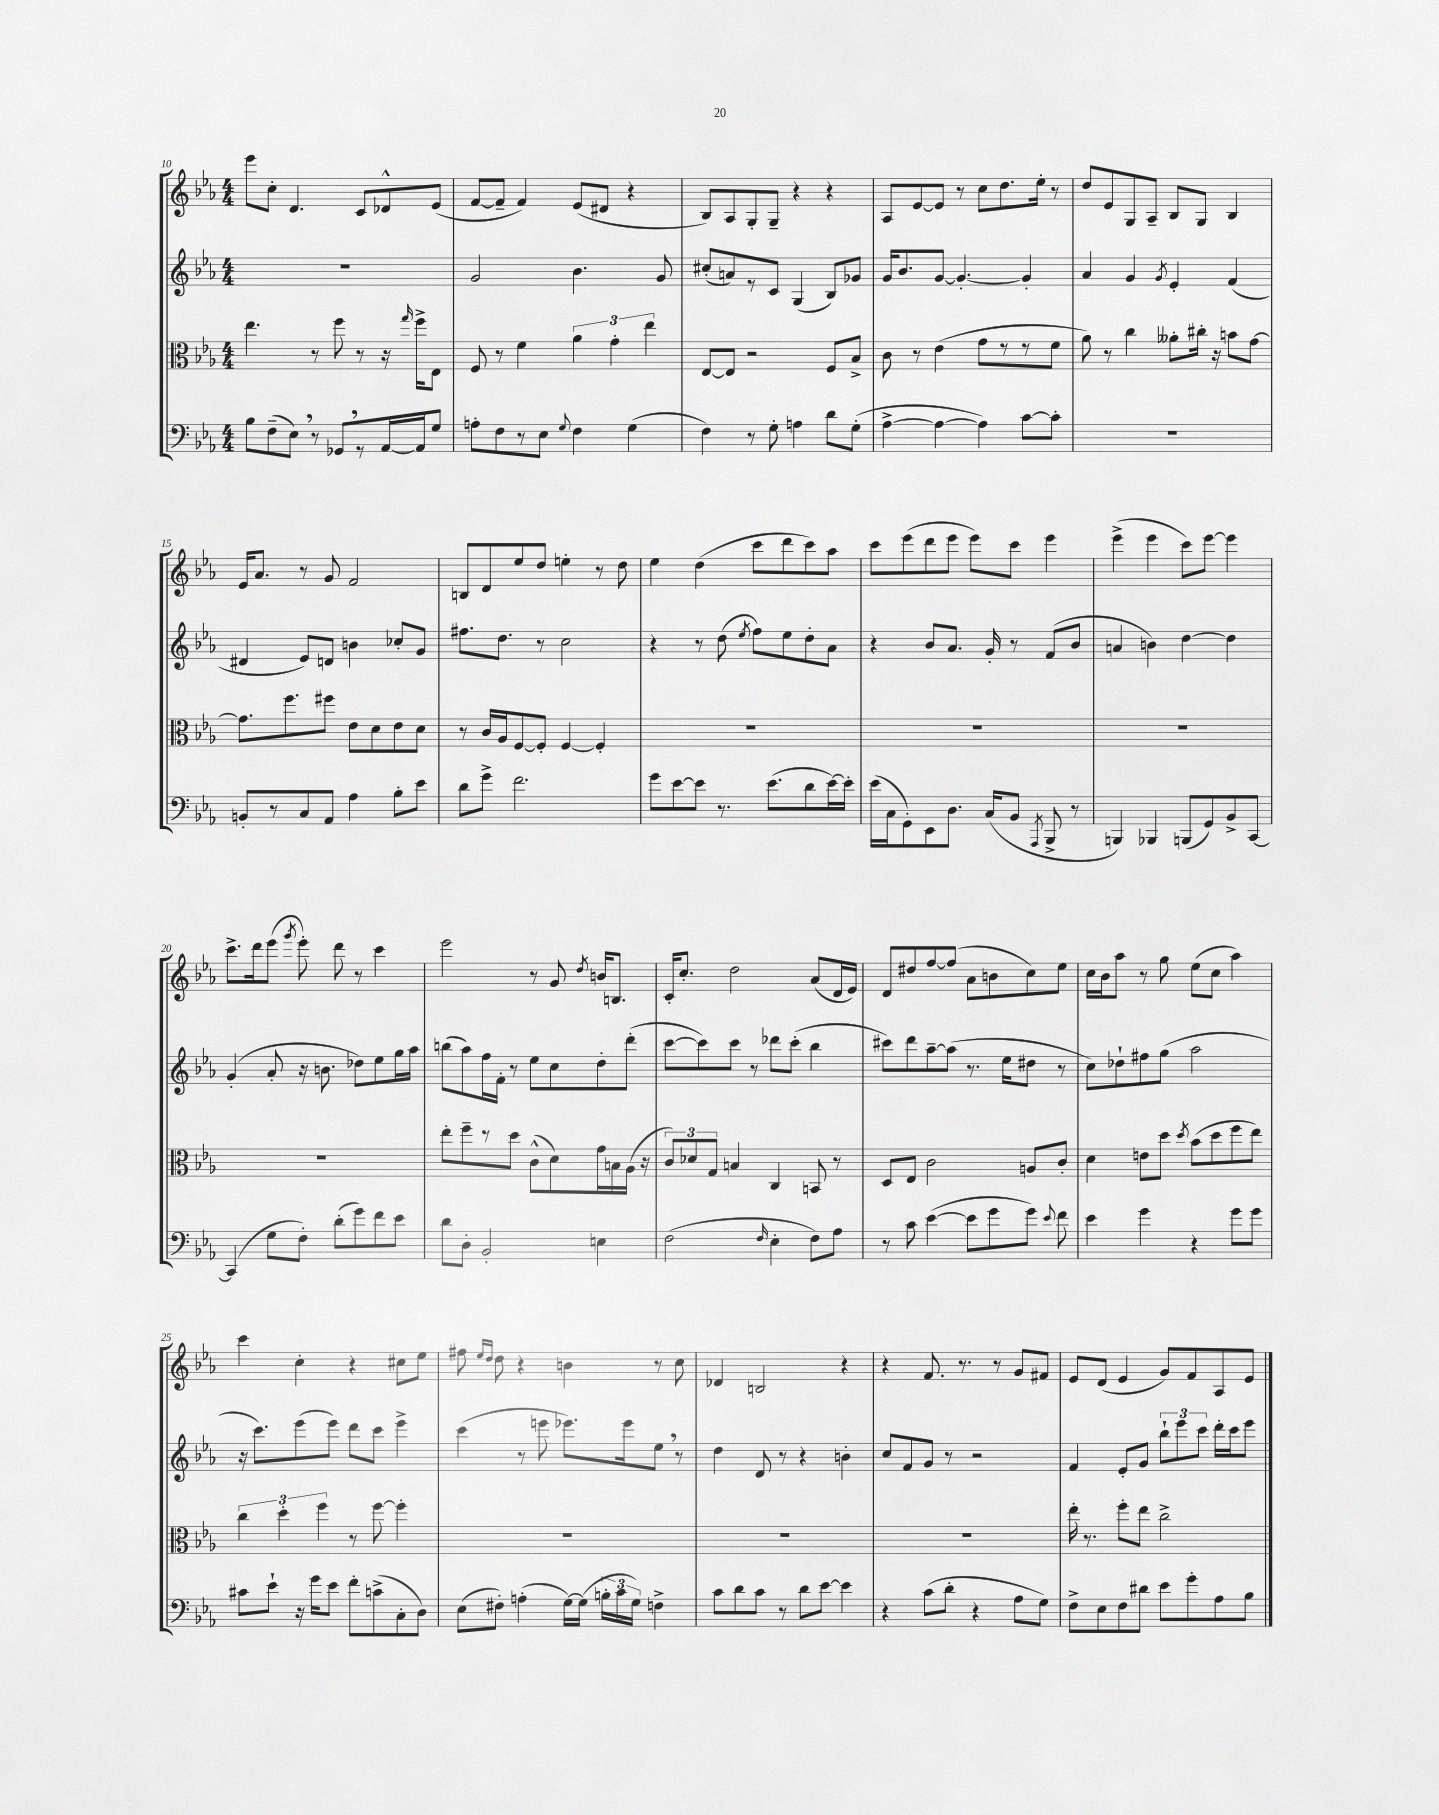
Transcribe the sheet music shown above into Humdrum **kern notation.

**kern	**kern	**kern	**kern
*staff4	*staff3	*staff2	*staff1
*clefF4	*clefC3	*clefG2	*clefG2
*k[b-e-a-]	*k[b-e-a-]	*k[b-e-a-]	*k[b-e-a-]
*M4/4	*M4/4	*M4/4	*M4/4
8B-	4.ee-	1r	8eee-
(8F~	.	.	8cc'
8E-)	.	.	4.d
8r	8r	.	.
8GG-	8ff	.	.
8r	8r	.	8c
[16AA-	16r	.	8d-^^
.	16qqgg	.	.
16AA-]	16ff^	.	.
8G	8E-	.	(8e-
=	=	=	=
8A'	8F	2g	[8f
8F	8r	.	8f~]
8r	4f	.	4f)
8E-	.	.	.
8qqG	.	.	.
4F	6a-	4.b-	(8e-
.	.	.	8d#
.	6g'	.	.
(4G	.	.	4r
.	6ee-	.	.
.	.	8g	.
=	=	=	=
4F)	[8E-	(8cc#'	8B-)
.	8E-]	8a)	8A-
8r	2r	8r	8G'
8G'	.	8c	8G~
4A	.	(4G	4r
8d	8F	8B-)	4r
(8G'	8B-^	8g-	.
=	=	=	=
[4A-^	8c	16g	8A-
.	.	8.b-	.
.	8r	.	[8e-
4A-_	(4e-	[8g	8e-]
.	.	4.g'_	8r
4A-])	8g	.	8cc
.	8r	.	8.dd
[8c	8r	4g']	.
.	.	.	16ee-'
8c']	8f	.	8r
=	=	=	=
1r	8a-)	4a-	8dd
.	8r	.	8e-
.	4cc	4g	8G
.	.	.	8A-~
.	.	8qg	.
.	8a--'	4e-'	8B-
.	16cc#'	.	8G
.	16r	.	.
.	8b	(4f	4B-
.	[8g	.	.
=	=	=	=
8BB'	8.g]	4d#	16e-
.	.	.	8.a-
8r	.	.	.
.	8.ff	.	.
8C	.	8e-)	8r
8AA-	8ff#	8d	8g
4A-	8e-	4b	2f
.	8d	.	.
8B-'	8e-	8cc-'	.
8e-	8d	8g	.
=	=	=	=
8d	8r	8.ff#	8B
8g^	16c	.	8d
.	16A-	8.dd	.
2.f	[8F	.	8ee-
.	8F']	8r	8dd
.	[4F	2cc	4ee'
.	4F']	.	8r
.	.	.	8dd
=	=	=	=
8g	1r	4r	4ee-
[8e-	.	.	.
8e-]	.	8r	(4dd
8.r	.	(8dd	.
.	.	8qee-	.
.	.	8ff)	8ccc
(8.e-	.	.	.
.	.	8ee-	8ddd
8d	.	8dd'	8ccc)
[16e-)	.	8a-	8aa-
16e-']	.	.	.
=	=	=	=
(16e-	1r	4r	8ccc
16C	.	.	.
8GG')	.	.	(8eee-
8EE-	.	8b-	8ddd
8.D	.	8.a-	8eee-
.	.	.	8eee-)
(16C	.	16g'	.
8BB-	.	8r	8ccc
8qAAA-	.	.	.
8BBB-^	.	(8f	4eee-
8r	.	8b-	.
=	=	=	=
4BBB)	1r	4a	(4eee-^
4BBB-	.	4b)	4eee-
(8BBB	.	[4dd	8ccc)
8GG)	.	.	[8eee-
8BB-^	.	4dd]	4eee-]
[8CC	.	.	.
=	=	=	=
(4CC]	1r	(4g'	8.ccc^
.	.	.	16ddd
8G	.	8a-'	(8eee-
.	.	.	8qggg
8F')	.	16r	8eee-')
.	.	8.b	.
(8d'	.	.	8ddd
8g)	.	8dd-)	8r
8f	.	8ee-	4ccc
8e-	.	16gg	.
.	.	16aa-	.
=	=	=	=
8d	8ee-'	(8bb	2eee-
8D'	8ff~	8aa-)	.
2BB-'	8r	16ff	.
.	.	16f'	.
.	8dd	8r	.
.	(8c^^	8ee-	8r
.	8d)	8cc	8g
.	.	.	8qdd
4E	16g	8dd'	16b
.	16B	.	8.B
.	(16A-	(8ddd'	.
.	16r	.	.
=	=	=	=
(2F	12c)	[8ccc	16c'
.	.	.	8.cc'
.	12d-	.	.
.	.	8ccc])	.
.	12G	.	.
.	4B	8ccc	2dd
.	.	8r	.
16qqF	.	.	.
4E-'	4C	8ddd-	.
.	.	(8ccc'	.
8F)	8BB	4bb-	(8a-
8A-	8r	.	16d
.	.	.	16e-)
=	=	=	=
8r	8D	8ccc#)	8d
8c	8E-	8ddd	8dd#
([4e-	2c	[8aa-~	[8ff
.	.	(8aa-]	(8ff]
8e-]	.	8.r	8a-
8g	.	.	8b
.	.	16ee-	.
8g)	8A	8dd#	8cc)
8qqe-	.	.	.
8f	8c'	8r	8ee-
=	=	=	=
4e-	4d	8cc)	16cc
.	.	.	16b-
.	.	8dd-`	8aa-
4g	8e	8ff#	8r
.	8dd	(8gg	8gg
.	8qdd	.	.
4r	(8b-	2aa-	(8ee-
.	8dd	.	8cc
8g	8ff	.	4aa-)
8g	8ee-)	.	.
=	=	=	=
8c#	6cc	16r	4ccc
.	.	8.ccc)	.
8e-`	.	.	.
.	6dd'	.	.
16r	.	(8eee-	4cc'
16g	.	.	.
.	6ff	.	.
8e-	.	8eee-)	.
8f'	8r	8ddd	4r
(8c^	[8ff	8ccc	.
8C'	4ff']	4eee-^	8cc#
8D)	.	.	8ee-
=	=	=	=
(8E-	1r	(4ccc	8ff#
.	.	.	16qqee-
.	.	.	16qqdd
8F#')	.	.	8dd
(4A'	.	8r	4r
.	.	8eee	.
[16G)	.	8.eee-)	4b
(16G]	.	.	.
24B'	.	.	.
24c	.	.	.
.	.	16eee-	.
24G)	.	.	.
4F^	.	8ee-	8r
.	.	8r	8cc
=	=	=	=
8c	1r	4dd	4d-
8d	.	.	.
8c	.	8d	2B
8r	.	8r	.
8d	.	4r	.
[8e-	.	.	.
4e-]	.	4b'	4r
=	=	=	=
4r	1r	8cc	4r
.	.	8f	.
(8c	.	8g	8.f
8d'	.	8r	.
.	.	.	8.r
4r	.	2r	.
.	.	.	8r
8A-	.	.	8g
8G)	.	.	8f#
=	=	=	=
8F^	16ee-'	4f	8e-
.	8.r	.	.
8E-	.	.	(8d
8F	8ff'	8e-'	4e-
8d#	8ee-	8g	.
8e-	2cc^	12bb-`	8g)
.	.	12eee-	.
8g'	.	.	8f
.	.	12ccc	.
8A-	.	16ddd'	8A-
.	.	16ccc	.
8B-	.	8eee-	8e-
==	==	==	==
*-	*-	*-	*-
